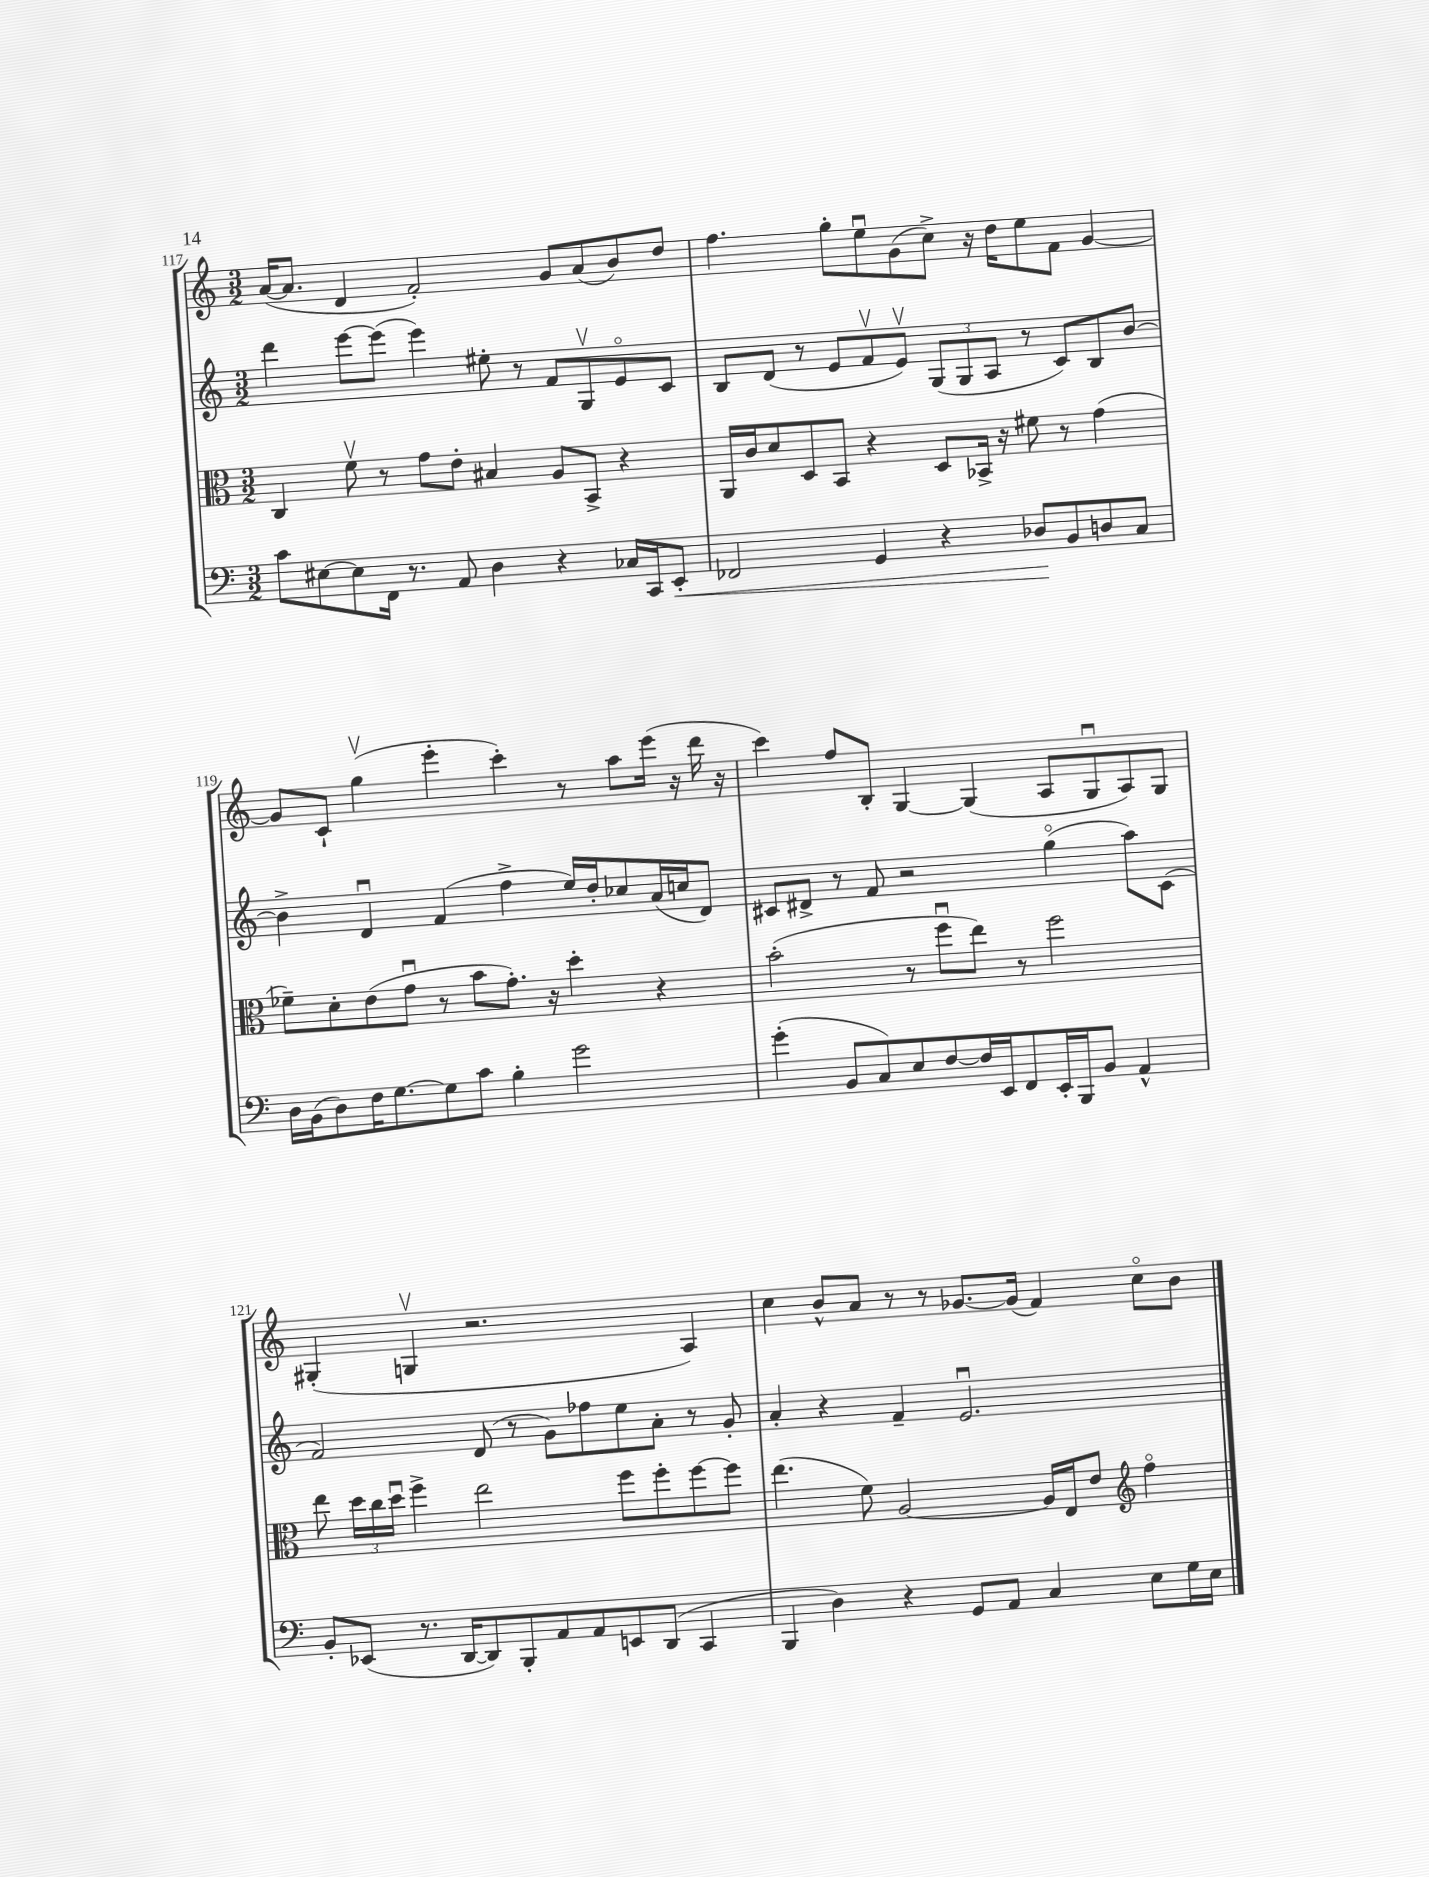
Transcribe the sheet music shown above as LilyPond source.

<<
\new StaffGroup <<
\new Staff = "s0" {
    \clef treble \key c \major \numericTimeSignature \time 3/2
    \autoBeamOff a'16[~( a'8.] d'4 f'2-.) g'8[ a'8( b'8) d''8] |
    f''4. g''8[-. e''8\downbow g'8( c''8]->) r16 d''16[ e''8 f'8] g'4~ |
    g'8[ c'8]-! g''4\upbow( e'''4-. c'''4-.) r8 a''8[ e'''16]( r16 d'''16 r16 |
    c'''4) f''8[ b8]-. g4~ g4( a8[ g8\downbow a8) g8] |
    gis4-.( g4\upbow r2. a4) |
    c''4 b'8[-^ a'8] r8 r8 ges'8.[~ ges'16]( f'4) c''8[\flageolet b'8] \bar "|." |
}
\new Staff = "s1" {
    \clef treble \key c \major \numericTimeSignature \time 3/2
    \autoBeamOff d'''4 e'''8[~ e'''8]( e'''4) eis''8-. r8 f'8[ g8\upbow e'8\flageolet c'8] |
    b8[ d'8]( r8 e'8[ f'8\upbow e'8]\upbow) \tuplet 3/2 { g8[( g8 a8] } r8 c'8[) b8 b'8]~ |
    b'4-> d'4\downbow f'4( f''4-> e''16[) d''16-. ces''8 a'16( c''16 d'8]) |
    cis'8[ dis'8]-> r8 f'8 r2 g''4\flageolet( a''8[) cis'8]( |
    f'2) d'8( r8 g'8[) fes''8 e''8 a'8]-. r8 g'8-. |
    a'4-. r4 f'4-- e'2.\downbow \bar "|." |
}
\new Staff = "s2" {
    \clef alto \key c \major \numericTimeSignature \time 3/2
    \autoBeamOff c4 f'8\upbow r8 g'8[ e'8]-. bis4 a8[ b,8]-> r4 |
    a,16[ c'16 d'8 d8 b,8] r4 d8[ bes,16]-> r16 fis'8 r8 g'4( |
    fes'8[--) d'8-. e'8( g'8]\downbow r8 b'8[ g'8.]-.) r16 d''4-. r4 |
    b'2-.( r8 f''8[\downbow e''8]) r8 f''2 |
    e''8 \tuplet 3/2 { d''16[ c''16 d''16]\downbow } f''4-> e''2 f''8[ f''8-. f''8~ f''8] |
    e''4.( f'8) a2~ a16[ e16 e'8] \clef treble f''4\flageolet \bar "|." |
}
\new Staff = "s3" {
    \clef bass \key c \major \numericTimeSignature \time 3/2
    \autoBeamOff c'8[ eis8~ eis8 f,16] r8. a,8 d4 r4 ces16[ c,16 e,8]-.\< |
    fes,2 g,4 r4 des8[\! b,8 d8 c8] |
    d16[ b,16( d8) f16 g8.~ g8 c'8] b4-. g'2 |
    g'4-.( b,8[ c8) e8 f8~ f16 e,16 f,8 e,16-. b,,16 b,8] a,4-^ |
    b,8[-. ees,8]( r8. d,16[~ d,8) b,,8-. a,8 a,8 e,8 d,8]( c,4 |
    b,,4 d4) r4 g,8[ a,8] c4 e8[ g16 e16] \bar "|." |
}
>>
>>
\layout { \context { \Score currentBarNumber = #117 } }
